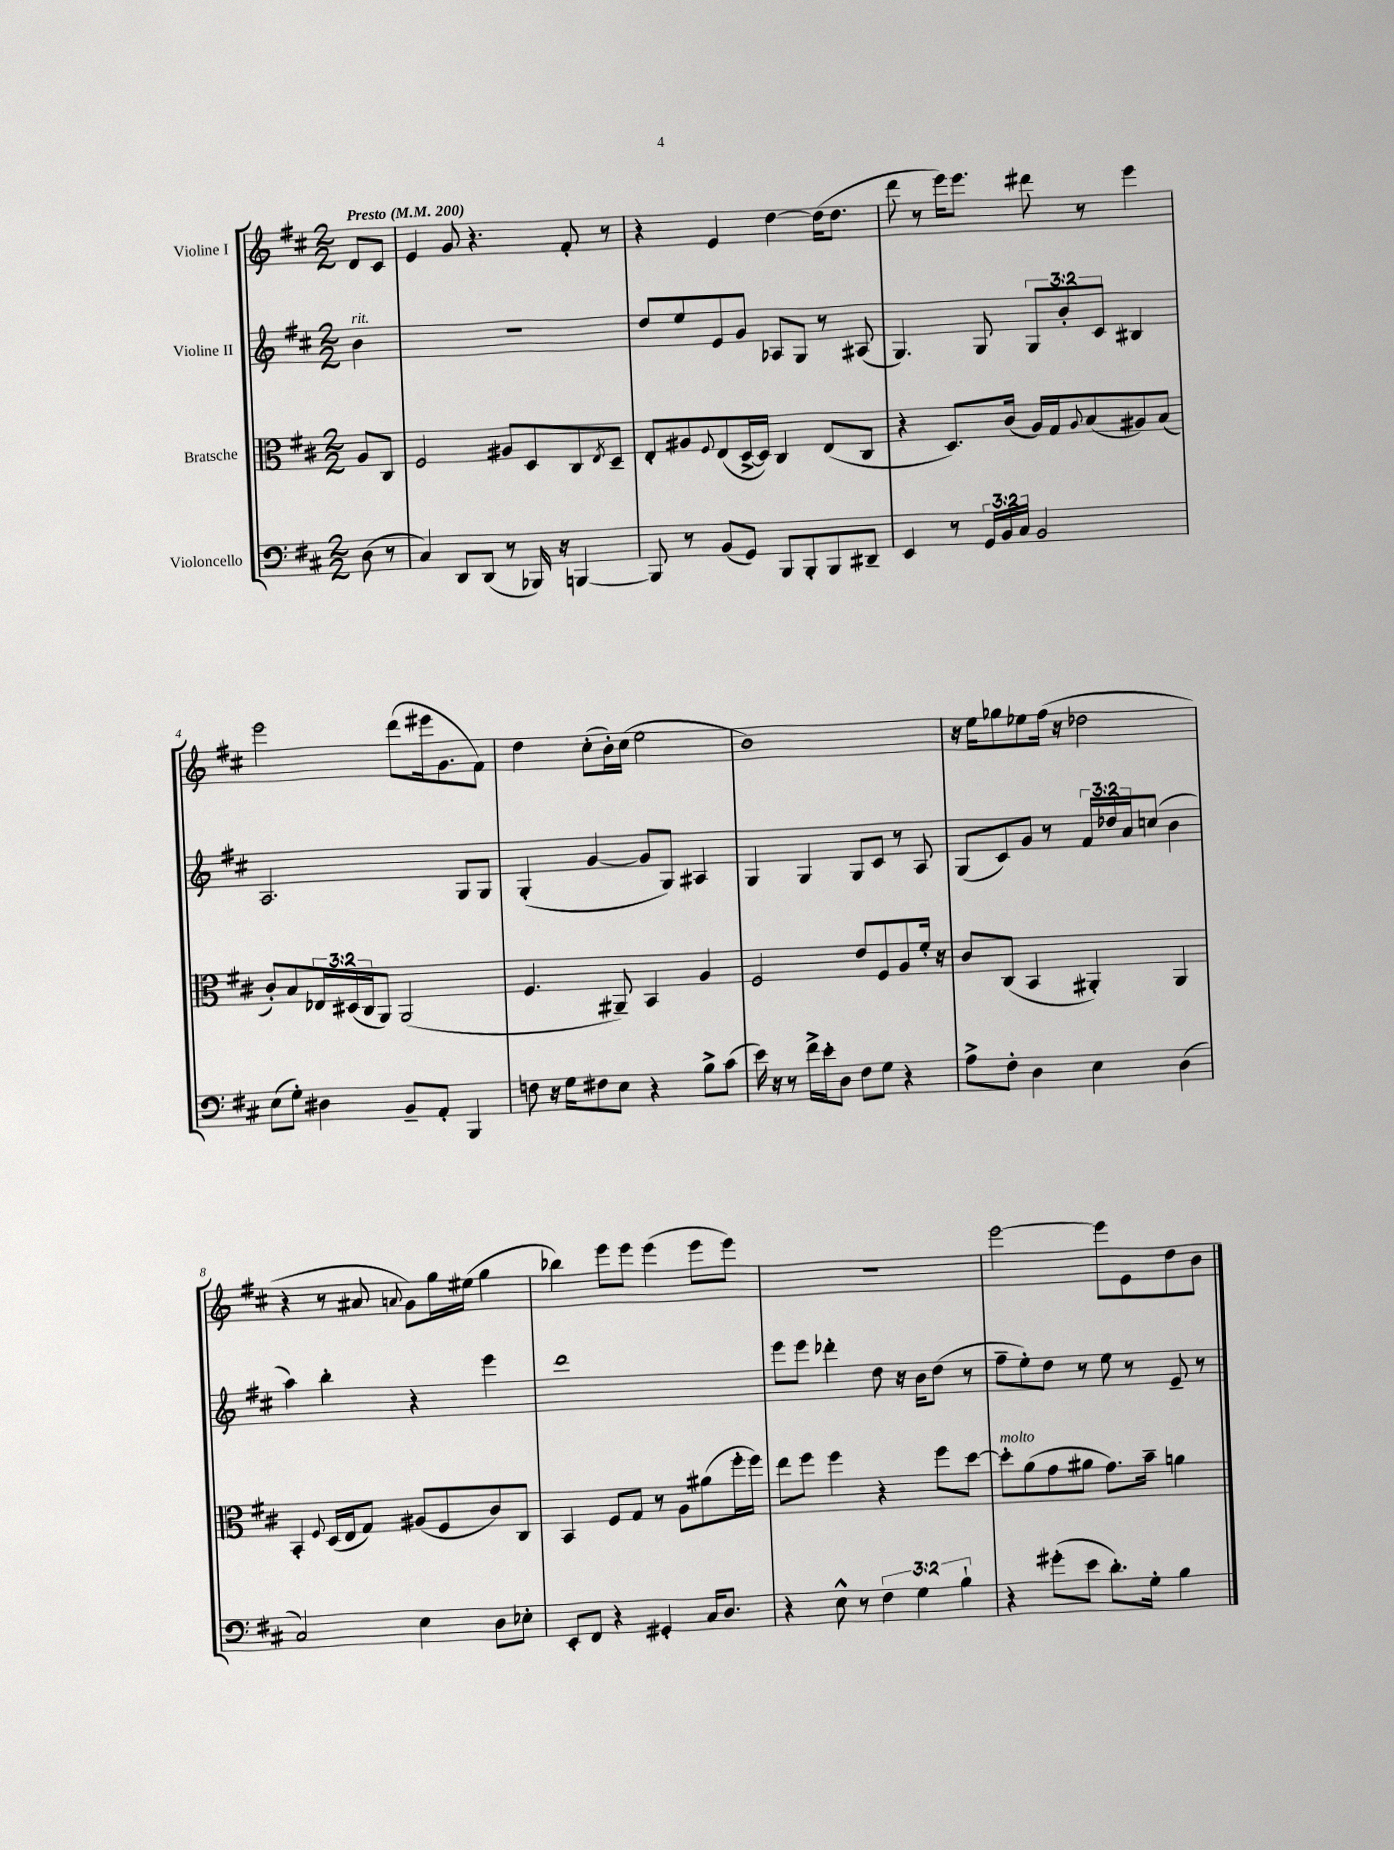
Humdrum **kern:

**kern	**kern	**kern	**kern
*staff4	*staff3	*staff2	*staff1
*clefF4	*clefC3	*clefG2	*clefG2
*k[f#c#]	*k[f#c#]	*k[f#c#]	*k[f#c#]
*M2/2	*M2/2	*M2/2	*M2/2
*MM200	*MM200	*MM200	*MM200
(8D	8A	4b	8d
8r	8C#	.	8c#
=	=	=	=
4C#)	2F#	1r	4e
8DD	.	.	8g
(8DD	.	.	4.r
8r	8A#	.	.
16BBB-)	8D	.	.
16r	.	.	.
[4BBB	8C#	.	8f#'
.	8qE	.	.
.	8D~	.	8r
=	=	=	=
8BBB]	8E'	8dd	4r
8r	8A#	8ee	.
.	8qqF#	.	.
(8BB	(8E	8e	4e
8GG)	[16D^	8g	.
.	16D])	.	.
8BBB	4C#	8A-	[4dd
8BBB'	.	8G	.
8BBB	(8E	8r	(16dd]
.	.	.	8.dd
8DD#~	8C#	(8A#	.
=	=	=	=
4EE	4r	4.G)	8ddd
.	.	.	8r
8r	8.D)	.	16eee)
.	.	.	8.eee
24GG	.	8G	.
24BB	.	.	.
.	(16c#	.	.
24C#	.	.	.
2BB	16A)	12G	8ddd#
.	16G	.	.
.	.	12b'	.
.	8qqA	.	.
.	(8B	.	8r
.	.	12c#	.
.	8A#)	4B#	4eee
.	(8B	.	.
=	=	=	=
(8E	8c#')	2.A	2eee
8G')	8B	.	.
4D#	24E-	.	.
.	(24D#	.	.
.	24C#	.	.
.	8AA)	.	.
8BB~	(2AA	.	(8ddd
8AA'	.	.	16eee#
.	.	.	8.g
4BBB	.	8G	.
.	.	8G	8f#)
=	=	=	=
8F	4.F#	(4G'	4dd
16r	.	.	.
16G	.	.	.
8F#	.	[4g	(8cc#'
8E	8AA#~)	.	16b')
.	.	.	(16cc#
4r	4BB	8g]	2ee
.	.	8G)	.
8B^	4A	4A#	.
(8c#	.	.	.
=	=	=	=
16e)	2F#	4G	1b)
16r	.	.	.
8r	.	.	.
16f#^	.	4G	.
16e'	.	.	.
8D	.	.	.
8F#	8e	8G	.
8G	8F#	8c#	.
4r	8A	8r	.
.	16f#'	8A	.
.	16r	.	.
=	=	=	=
8A^	8c#	(8G	16r
.	.	.	16ee
8F#'	(8C#	8c#)	8gg-
4D	4BB	8g	8ee-
.	.	8r	(16ff#
.	.	.	16r
4E	4AA#')	24f#	2dd-
.	.	24dd-	.
.	.	24a	.
.	.	(8cc	.
(4D	4AA#	4b	.
=	=	=	=
2C#)	4BB'	4aa)	4r
.	8qqF#	.	.
.	(16D	4bb'	8r
.	16E	.	.
.	8G)	.	8a#
.	.	.	8qqa
4E	(8A#	4r	8g)
.	8F#	.	16gg
.	.	.	(16ee#
8D	8c#)	4eee	4gg
8E-'	8C#	.	.
=	=	=	=
8EE'	4BB	1ddd	4bb-)
8FF#	.	.	.
4r	8F#	.	8eee
.	8G	.	8eee
4GG#'	8r	.	(4eee
.	8A	.	.
16C#	(8a#	.	8eee
8.D	.	.	.
.	16ff#'	.	8eee)
.	16ff#)	.	.
=	=	=	=
4r	8ee	8eee	1r
.	8ff#	8eee	.
8E^^	4ff#	4ddd-'	.
8r	.	.	.
6F#	4r	8dd	.
.	.	16r	.
6G	.	.	.
.	.	16b	.
.	8ff#	(8dd	.
6B`	.	.	.
.	[8dd	8r	.
=	=	=	=
4r	8dd']	8ff#~	[2eee
.	(8a	8ee')	.
(8g#'	8g	8dd	.
8e	8a#	8r	.
8.d')	8.g)	8ee	8eee]
.	.	8r	8e
16G'	16b~	.	.
4B	4a	8e~	8dd
.	.	8r	8b
==	==	==	==
*-	*-	*-	*-
